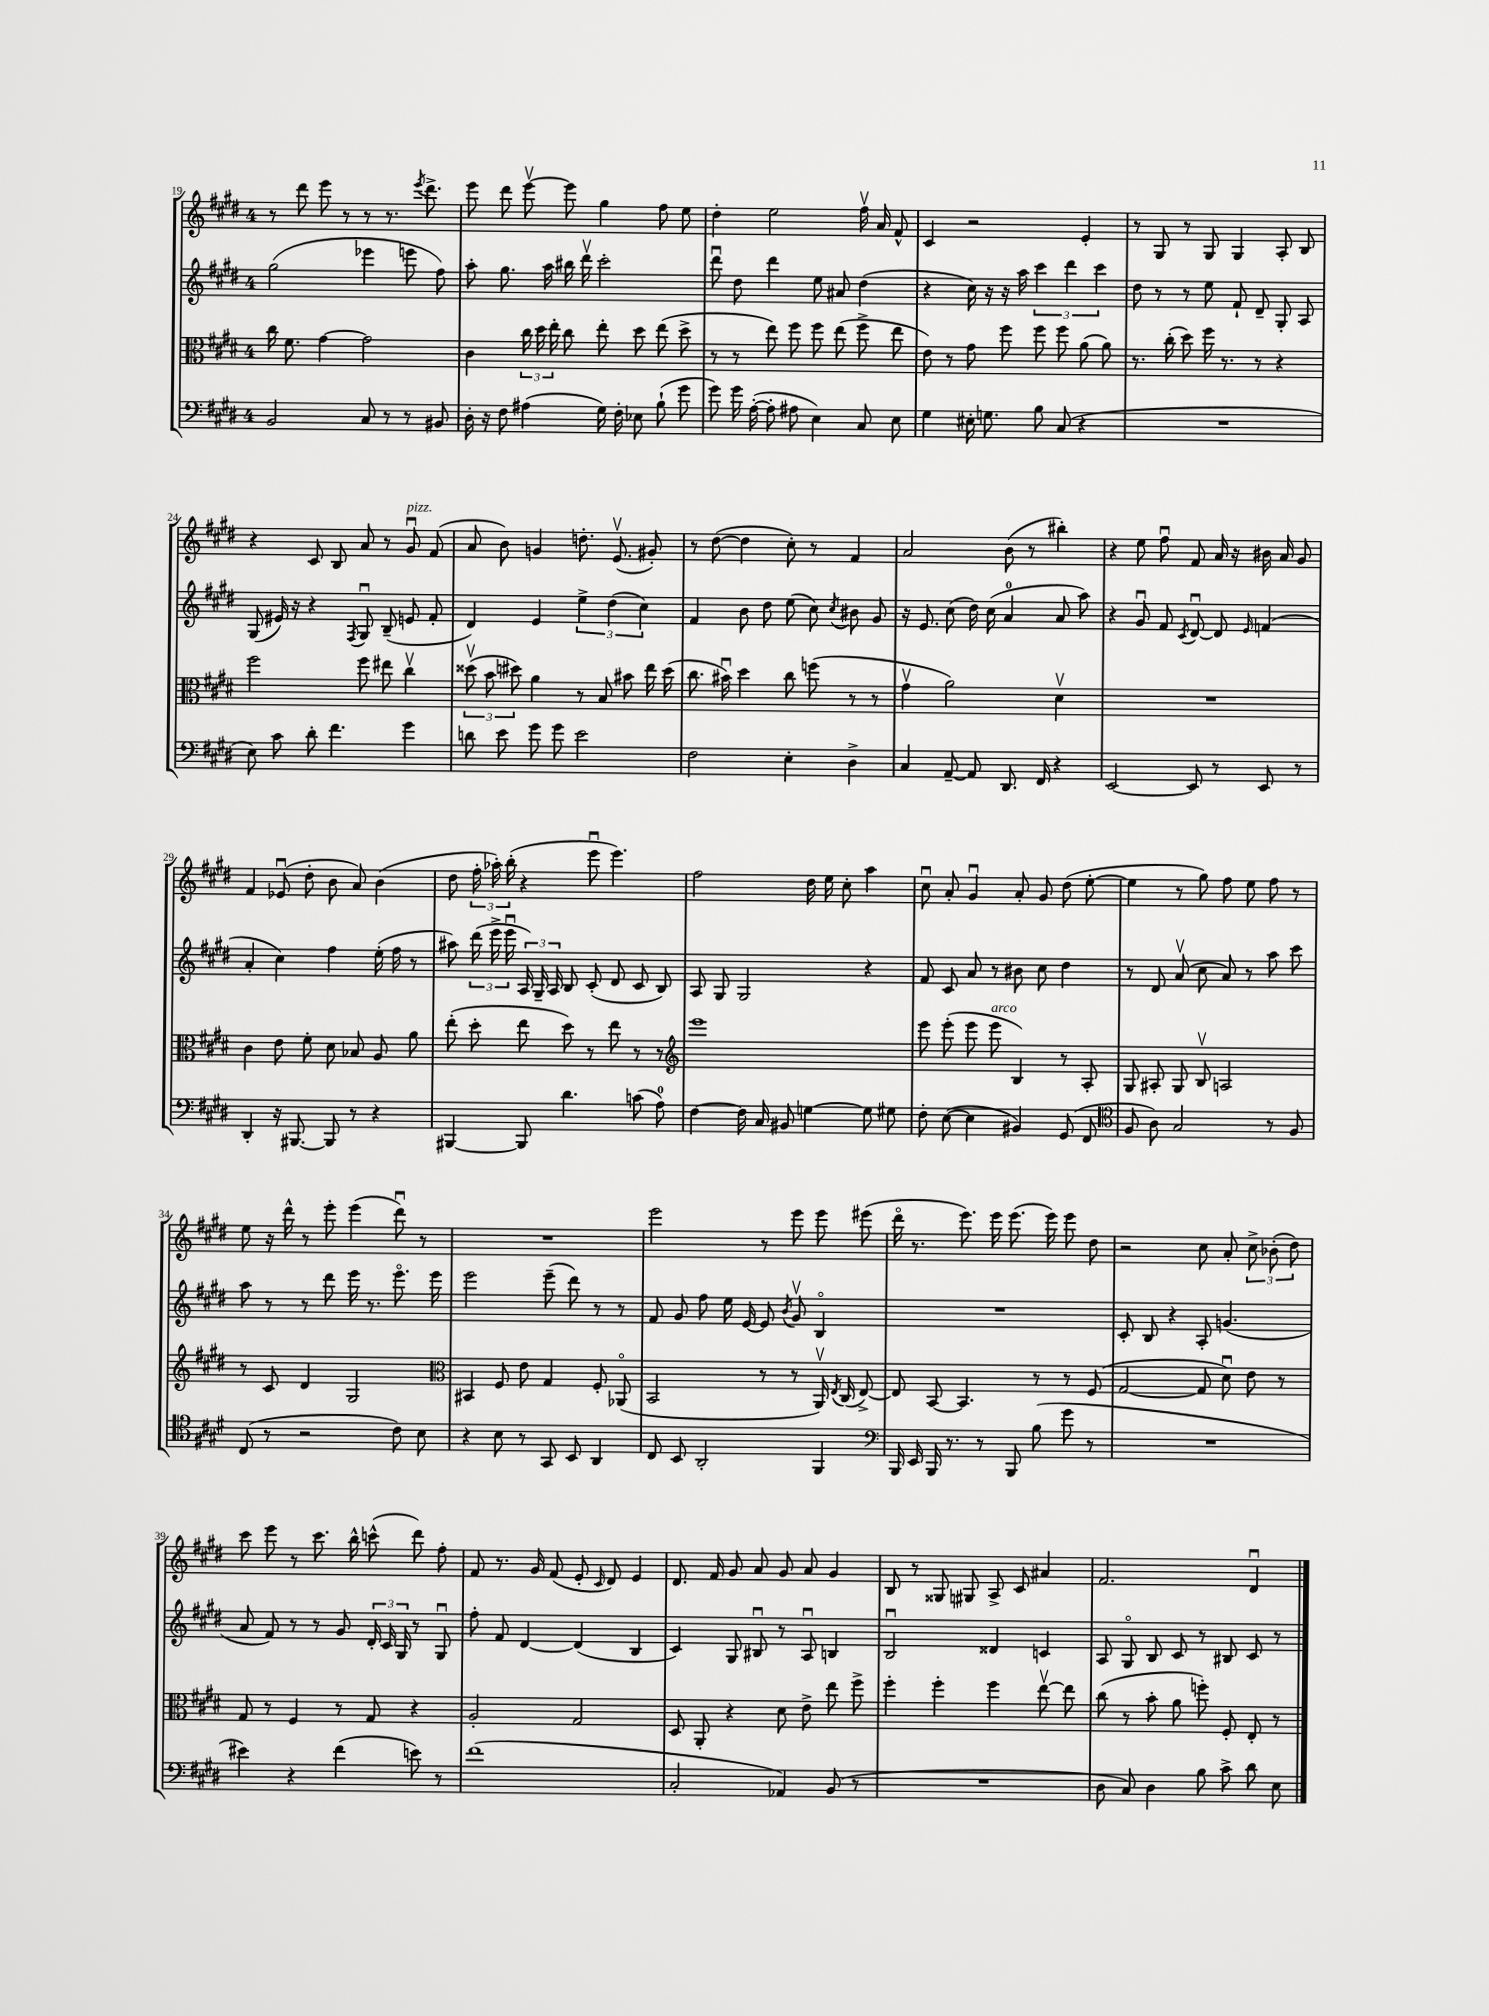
<<
\new StaffGroup <<
\new Staff = "s0" {
    \clef treble \key e \major \once \override Staff.TimeSignature.style = #'single-digit \time 4/4
    \autoBeamOff r8 dis'''8 e'''8 r8 r8 r8. \acciaccatura { e'''8 } dis'''8.-> |
    e'''8 dis'''8 e'''8~\upbow e'''8 gis''4 fis''8 e''8 |
    dis''4-. e''2 fis''16\upbow a'16 fis'8-^ |
    cis'4 r2 e'4-. |
    r8 gis8 r8 gis8 gis4 a8-. b8 |
    r4 cis'8 b8 a'8 r8 gis'8\downbow^\markup { \italic "pizz." } fis'8( |
    a'8 b'8) g'4 d''8.-. e'8.\upbow( gis'8-.) |
    r8 dis''8~( dis''4 cis''8-.) r8 fis'4 |
    a'2 b'8( r8 bis''4-.) |
    r4 e''8 fis''8\downbow fis'8 a'16 r16 bis'16 a'16 gis'8 |
    fis'4 ees'8\downbow( dis''8-. b'8 a'8) b'4( |
    dis''8 \tuplet 3/2 { fis''16-. aes''16-.) b''16-.( } r4 e'''8\downbow e'''4.) |
    fis''2 dis''16 e''16 cis''8-. a''4 |
    cis''8\downbow a'8-. gis'4\downbow a'8-. gis'8 dis''8( e''8~-. |
    e''4 r8 gis''8) fis''8 e''8 fis''8 r8 |
    e''8 r16 dis'''16-^ r8 e'''8-. e'''4( dis'''8\downbow) r8 |
    R1 |
    e'''2 r8 e'''8 e'''8 eis'''8( |
    dis'''16\flageolet r8. e'''8.) e'''16 e'''8.( e'''16) e'''8 dis''8 |
    r2 cis''8 a'8-. \tuplet 3/2 { cis''8-> bes'8-.( dis''8) } |
    cis'''8 e'''8 r8 cis'''8. b''16-^ c'''8-^( dis'''8) fis''8-. |
    fis'8 r8. gis'16 fis'8( e'8-. \grace { cis'16 } dis'8) e'4 |
    dis'8. fis'16 gis'8 a'8 gis'8 a'8 gis'4 |
    b8 r8 gisis8 gis8 a8-> cis'8 ais'4 |
    fis'2. dis'4\downbow \bar "|." |
}
\new Staff = "s1" {
    \clef treble \key e \major \once \override Staff.TimeSignature.style = #'single-digit \time 4/4
    \autoBeamOff gis''2( ees'''4 e'''8 fis''8) |
    a''8-. gis''8. a''16 bis''16 dis'''16\upbow cis'''2-. |
    dis'''8\downbow dis''8 dis'''4 e''8 ais'8 dis''4( |
    r4 cis''16) r16 r16 a''16 \tuplet 3/2 { cis'''4 dis'''4 cis'''4 } |
    dis''8 r8 r8 e''8 fis'8-! dis'8-- gis8-. a8 |
    gis8( eis'16) r16 r4 \acciaccatura { fis8 } gis8\downbow b8--( e'8 fis'8-. |
    dis'4) e'4 \tuplet 3/2 { e''4-> dis''4( cis''4) } |
    fis'4 b'8 dis''8 e''8( cis''8) \acciaccatura { cis''8 } bis'8 gis'8 |
    r16 e'8. cis''8( dis''16) cis''16( a'4-0 a'8 a''8) |
    r4 gis'8\downbow fis'8 \acciaccatura { cis'8 } dis'8~\downbow dis'8 \grace { e'16 } f'4( |
    a'4-. cis''4) fis''4 e''16-.( fis''16 r8 |
    ais''8) \tuplet 3/2 { dis'''16( e'''16-> e'''16\downbow } \tuplet 3/2 { a16) gis16-- a16 } b8 cis'8-.( dis'8 cis'8 b8) |
    a8 gis8 gis2 r4 |
    fis'8 cis'8 a'8 r8 bis'8 cis''8 dis''4 |
    r8 dis'8 a'8\upbow( cis''8 a'8) r8 a''8 cis'''8 |
    a''8 r8 r8 dis'''8 e'''16 r8. e'''8.\flageolet e'''16 |
    e'''2 e'''8--( dis'''8) r8 r8 |
    fis'8 gis'8 fis''8 e''16 e'16~ e'8 \acciaccatura { b'8 } gis'8\upbow b4\flageolet |
    R1 |
    cis'8-. b8 r4 a8-. g'4.( |
    a'8 fis'8) r8 r8 gis'8 \tuplet 3/2 { dis'16-. cis'16 gis16 } r8 gis8\downbow |
    fis''8-. fis'8 dis'4~ dis'4( b4 |
    cis'4) gis8 bis8\downbow r8 a8\downbow b4 |
    b2\downbow disis'4 c'4 |
    a8 gis8\flageolet b8 cis'8 r8 bis8 cis'8 r8 \bar "|." |
}
\new Staff = "s2" {
    \clef alto \key e \major \once \override Staff.TimeSignature.style = #'single-digit \time 4/4
    \autoBeamOff cis''16 fis'8. gis'4~ gis'2 |
    cis'4 \tuplet 3/2 { cis''16 dis''16 e''16-. } cis''8 e''8-. dis''8 e''8( dis''8-> |
    r8 r8 e''8) fis''8 fis''8 e''8( fis''8-> e''8 |
    e'8) r8 gis'8 fis''8 fis''8 fis''8 a'8( a'8) |
    r8. cis''16-.( dis''8) fis''16 r8. r8 r4 |
    fis''2 fis''8 eis''8 cis''4\upbow |
    \tuplet 3/2 { disis''8\upbow( b'8 dis''8) } a'4 r8 b8 bis'8 e''16 dis''16( |
    cis''8. bis'16\downbow) dis''4 cis''8 f''8( r8 r8 |
    gis'4\upbow a'2) dis'4\upbow |
    R1 |
    cis'4 e'8 fis'8-. dis'8 bes8 a8 a'8 |
    e''8-.( dis''8-. e''8 dis''8) r8 e''8 r8 r8 |
    \clef treble e'''1 |
    e'''8 e'''8-.( e'''8 e'''8^\markup { \italic "arco" } b4) r8 a8-. |
    gis8 ais8-. gis8 b8\upbow a2 |
    r8 cis'8 dis'4 gis2 |
    \clef alto bis,4 fis8 e'8 gis4 fis8-. aes,8\flageolet( |
    b,2 r8 r8 a,16\upbow) \acciaccatura { e8 } cis16( e8~->) |
    e8 b,8~ b,4. r8 r8 fis8( |
    gis2~ gis8 dis'8\downbow) e'8 r8 |
    gis8 r8 fis4 r8 gis8 r4 |
    a2-. gis2 |
    dis8 a,8-. r4 dis'8 e'8-> e''8 fis''8-> |
    fis''4-. fis''4-. fis''4 e''8~\upbow e''8 |
    cis''8( r8 b'8-. a'8 f''8-.) fis8-. e8-. r8 \bar "|." |
}
\new Staff = "s3" {
    \clef bass \key e \major \once \override Staff.TimeSignature.style = #'single-digit \time 4/4
    \autoBeamOff b,2 cis8 r8 r8 bis,8 |
    dis16-. r16 fis8 ais4( gis16) fis16-. ees8 b8-!( gis'8 |
    gis'8) gis'16 a16~-.( a8-. ais8 e4) cis8 e8 |
    gis4 eis16-. g8. b8 cis8( r4 |
    R1 |
    e8) cis'8 dis'8-. fis'4. gis'4 |
    d'8 e'8 gis'8 gis'8 e'2 |
    fis2 e4-. dis4-> |
    cis4 a,8~-- a,8 dis,8. fis,16 r4 |
    e,2~ e,8 r8 e,8 r8 |
    dis,4-. r16 bis,,8.~ bis,,8 r8 r4 |
    bis,,4~ bis,,8 dis'4. c'8( a8-0) |
    fis4~ fis16 cis16 bis,8 g4~ g8 gis8 |
    fis8-. e8~( e4 bis,4) gis,8( fis,8 |
    \clef tenor fis8 a8) gis2 r8 fis8 |
    cis8( r8 r2 cis'8) b8 |
    r4 b8 r8 gis,8 b,8 a,4 |
    cis8 b,8 a,2-. fis,4 |
    \clef bass b,,16 e,16 b,,16 r8. r8 b,,8 b8( gis'8 r8 |
    R1 |
    eis'4) r4 fis'4( e'8) r8 |
    fis'1( |
    cis2-. aes,4) b,8( r8 |
    R1 |
    dis8 cis8) dis4 b8 cis'8-> dis'8 e8 \bar "|." |
}
>>
>>
\layout { \context { \Score currentBarNumber = #19 } }
